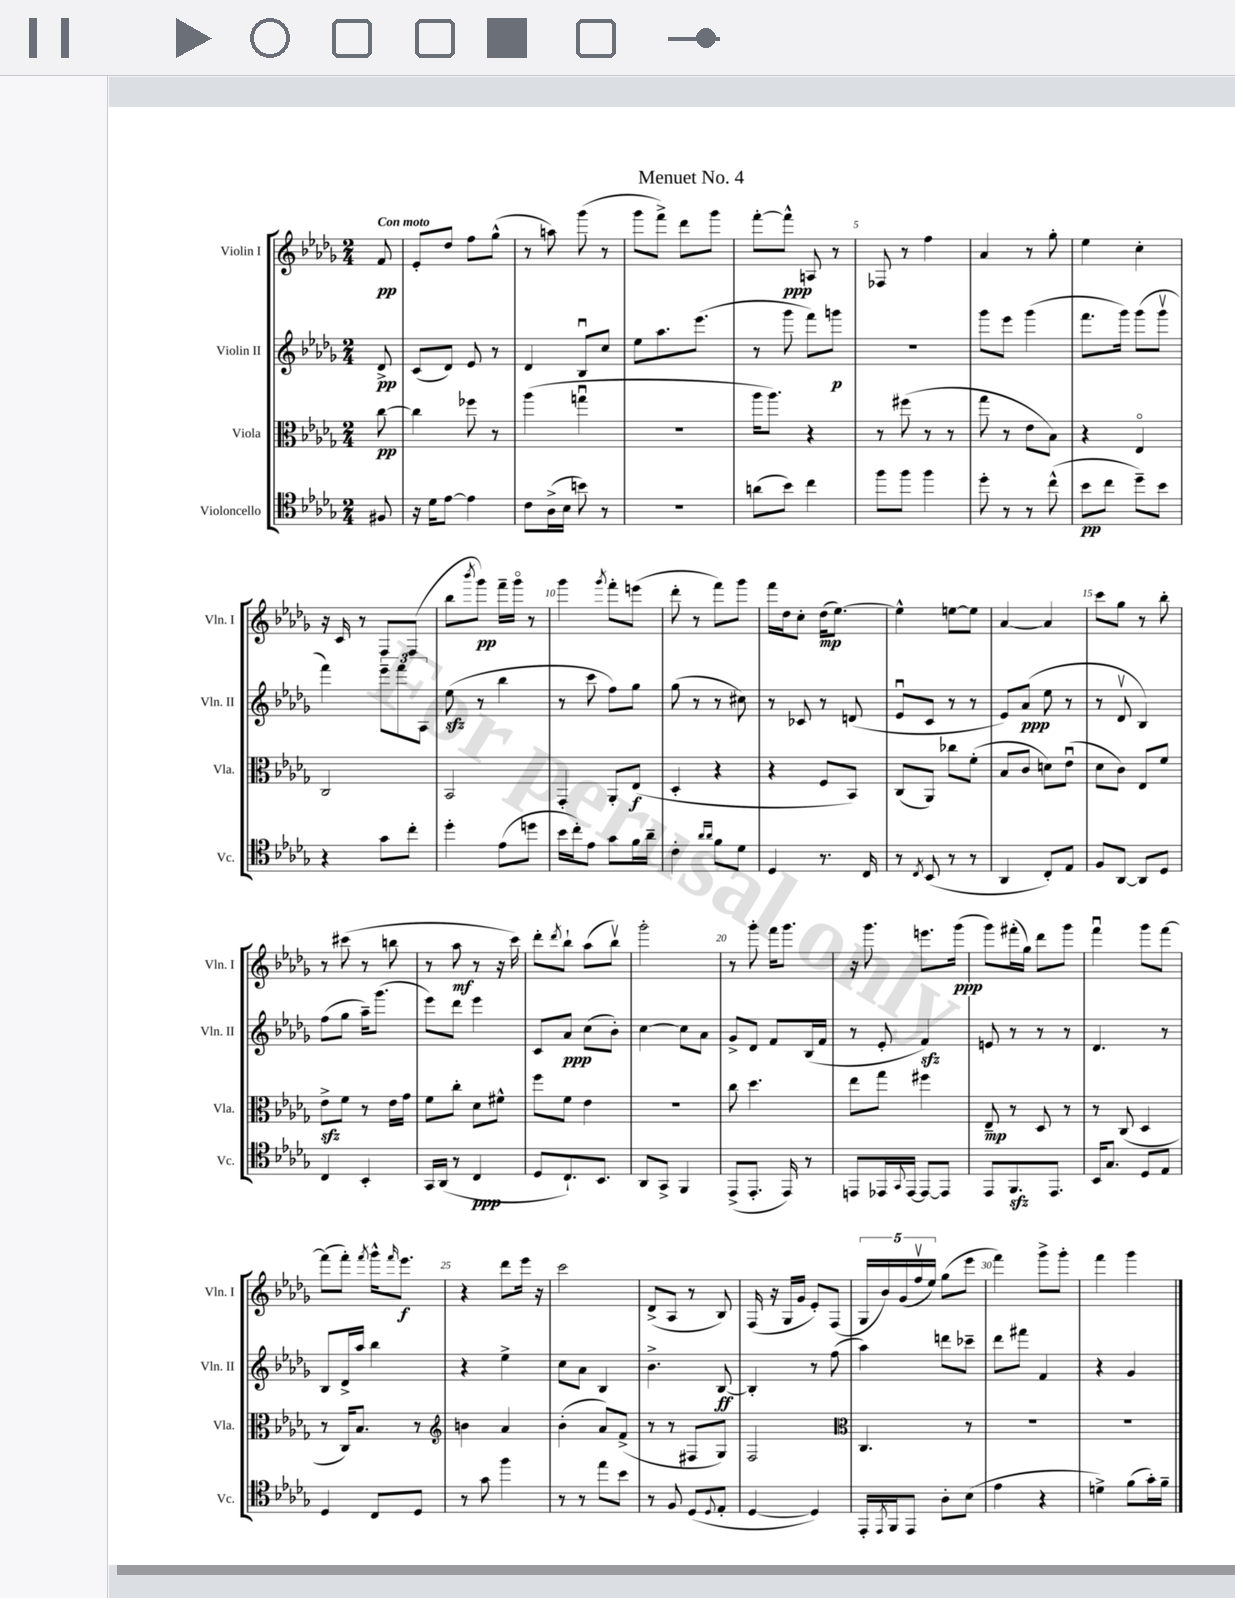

**kern	**kern	**kern	**kern
*staff4	*staff3	*staff2	*staff1
*clefC4	*clefC3	*clefG2	*clefG2
*k[b-e-a-d-g-]	*k[b-e-a-d-g-]	*k[b-e-a-d-g-]	*k[b-e-a-d-g-]
*M2/4	*M2/4	*M2/4	*M2/4
8F#	[8cc	8d-^	8f
=	=	=	=
16r	4cc]	(8c	8e-'
16d-	.	.	.
[8e-	.	8d-)	8dd-
4e-]	8ff-	8e-	8ff
.	8r	8r	(8gg-^^
=	=	=	=
8c	(4aa-	4d-	8r
(16A-^	.	.	8aa)
16B-	.	.	.
8b)	4ggu	8B-u	(8ggg-
8r	.	8cc	8r
=	=	=	=
2r	2r	8ee-	8ggg-
.	.	8.aa-	8fff^)
.	.	.	8ddd-
.	.	(8.eee-	.
.	.	.	8ggg-
=	=	=	=
(8a	16aa-	8r	[8fff'
.	8.aa-)	.	.
8b-)	.	8ggg-	8fff^^]
4cc	4r	8fff)	8A
.	.	8ggg	8r
=	=	=	=
8ff	8r	2r	8F-
8ff	(8ff#	.	8r
4ff	8r	.	4ff
.	8r	.	.
=	=	=	=
8dd-'	8gg-	8ggg-	4a-
8r	8r	8eee-	.
8r	8e-	(4ggg-	8r
(8cc^^	8B-)	.	8gg-'
=	=	=	=
8b-	4r	8.fff	4ee-
8cc	.	.	.
.	.	16ggg-)	.
8dd-~)	4E-o	(8ggg-	4cc'
8b-	.	8ggg-v	.
=	=	=	=
4r	2C	4fff)	16r
.	.	.	16c
.	.	.	8r
8g-	.	12eee-~	8F
.	.	12fff	.
8cc'	.	.	(8F
.	.	12A-	.
=	=	=	=
4dd-'	2BB-	(8ee-	8bb-
.	.	.	8qbbb-
.	.	8r	8ggg-)
(8e-	.	4bb-	16fff~
.	.	.	16ggg-o
8dd	.	.	8r
=	=	=	=
16b-	4GG-'	8r	4ggg-
16cc')	.	.	.
8e-	.	8ccc	.
.	.	.	8qggg-
8g-	8AA-'	8ff)	8fff'
16f	(8E-	8gg-	(8eee
16a-~	.	.	.
=	=	=	=
4c'	4D-'	(8gg-	8ddd-'
.	.	8r	8r
16qqa-	.	.	.
16qqa-	.	.	.
8f	4r	8r	8fff)
8d-	.	8cc#)	8ggg-
=	=	=	=
4D-	4r	8r	16fff
.	.	.	16dd-
.	.	8c-	8cc'
8.r	8F	8r	(16dd-
.	.	.	[8.ee-)
.	8BB-)	(8d	.
16C	.	.	.
=	=	=	=
8r	(8C	8e-u	4ee-^^]
8qC	.	.	.
(8BB-	8AA-)	8c	.
8r	8cc-	8r	[8ee
8r	(8f'	8r	8ee]
=	=	=	=
4AA-	8B-	8e-)	[4a-
.	8c	(8a-	.
8C')	8d)	8ee-	4a-]
8E-	(8e-u	8r	.
=	=	=	=
8F	8d-	8r	8ccc
[8AA-	8c)	8d-v	8gg-
8AA-]	8E-	4B-)	8r
8D-	8f	.	8bb-'
=	=	=	=
4C	8e-^	(8ff	8r
.	8f	8gg-	(8ccc#
4BB-'	8r	16aa-~)	8r
.	.	(8.ggg-	.
.	16e-	.	8bb
.	16g-	.	.
=	=	=	=
16GG-	8f	8eee-)	8r
(16AA-	.	.	.
8r	8cc'	8ddd-	8aa-
4C	8d-	4eee-	8r
.	8f#^^	.	16r
.	.	.	16ccc)
=	=	=	=
8D-	8ff	8c	8ddd-'
.	.	.	8qddd-
8.C`)	8f	8a-	8bb-`
.	4e-	(8cc	(8aa-
8.BB-	.	.	.
.	.	8b-')	8bb-v)
=	=	=	=
8AA-	2r	[4cc	2ggg-'
8GG-^	.	.	.
4FF	.	8cc]	.
.	.	8a-	.
=	=	=	=
(8EE-^	8cc	8g-^	8r
8.EE-'	4.dd-	8d-	8ggg-'
.	.	8f	16fff
16EE-)	.	.	8.ggg-
8r	.	(16B-	.
.	.	16f	.
=	=	=	=
8EE	8ee-	8r	16r
.	.	.	8.ggg-
16EE-	8gg-	8e-'	.
8qqGG-	.	.	.
[16EE-	.	.	.
8EE-_	4ff#	4f)	8.eee
8EE-]	.	.	.
.	.	.	(16ggg-
=	=	=	=
8EE-	8E-~	8e	8ggg-)
8.FF	8r	8r	(16fff#'
.	.	.	16gg-)
.	8D-	8r	8ddd-
8.EE-	.	.	.
.	8r	8r	8ggg-
=	=	=	=
16BB-	8r	4.d-	4fffu
8.G-	.	.	.
.	(8C	.	.
8D-	4D-	.	8ggg-
8E-	.	8r	[8fff
=	=	=	=
4D-	8r	8B-	(8fff]
.	16C)	16d-^	8fff')
.	8.B-	16aa-	.
.	.	.	8qfff
8C	.	4bb-	16ggg-^^
.	.	.	16qqfff
.	.	.	8.eee-
8D-	8r	.	.
=	=	=	=
*	*clefG2	*	*
8r	4b	4r	4r
8g-	.	.	.
4ff	4a-	4ee-^	8ddd-
.	.	.	16eee-
.	.	.	16r
=	=	=	=
8r	(4b-'	8cc	2ccc
8r	.	8a-	.
8ee-	8a-)	4B-	.
8b-	(8f^	.	.
=	=	=	=
8r	8r	4.b-^	(8d-^
8F	8r	.	8A-
(8D-	8F#	.	8r
8qqD-	.	.	.
8E-'	8G-)	[8B-	8B-)
=	=	=	=
[4D-	2F	4B-']	(16F
.	.	.	16r
.	.	.	16G-
.	.	.	16g-
4D-])	.	8r	8e-')
.	.	(8ff	(8F
=	=	=	=
*	*clefC3	*	*
16EE-'	4.C	4aa-)	20G-
.	.	.	20b-)
8qEE-	.	.	.
16FF	.	.	.
.	.	.	(20g-
8EE-	.	.	.
.	.	.	20ffv
.	.	.	20ee-)
8A-'	.	8ddd	(8gg-
(8B-	8r	8ccc-~	8eee-
=	=	=	=
4e-	2r	8ddd-	4fff)
.	.	8fff#	.
4r	.	4f	8ggg-^
.	.	.	8ggg-'
=	=	=	=
4d^)	2r	4r	4fff
(8f	.	4g-	4ggg-
16g-')	.	.	.
16f~	.	.	.
==	==	==	==
*-	*-	*-	*-
